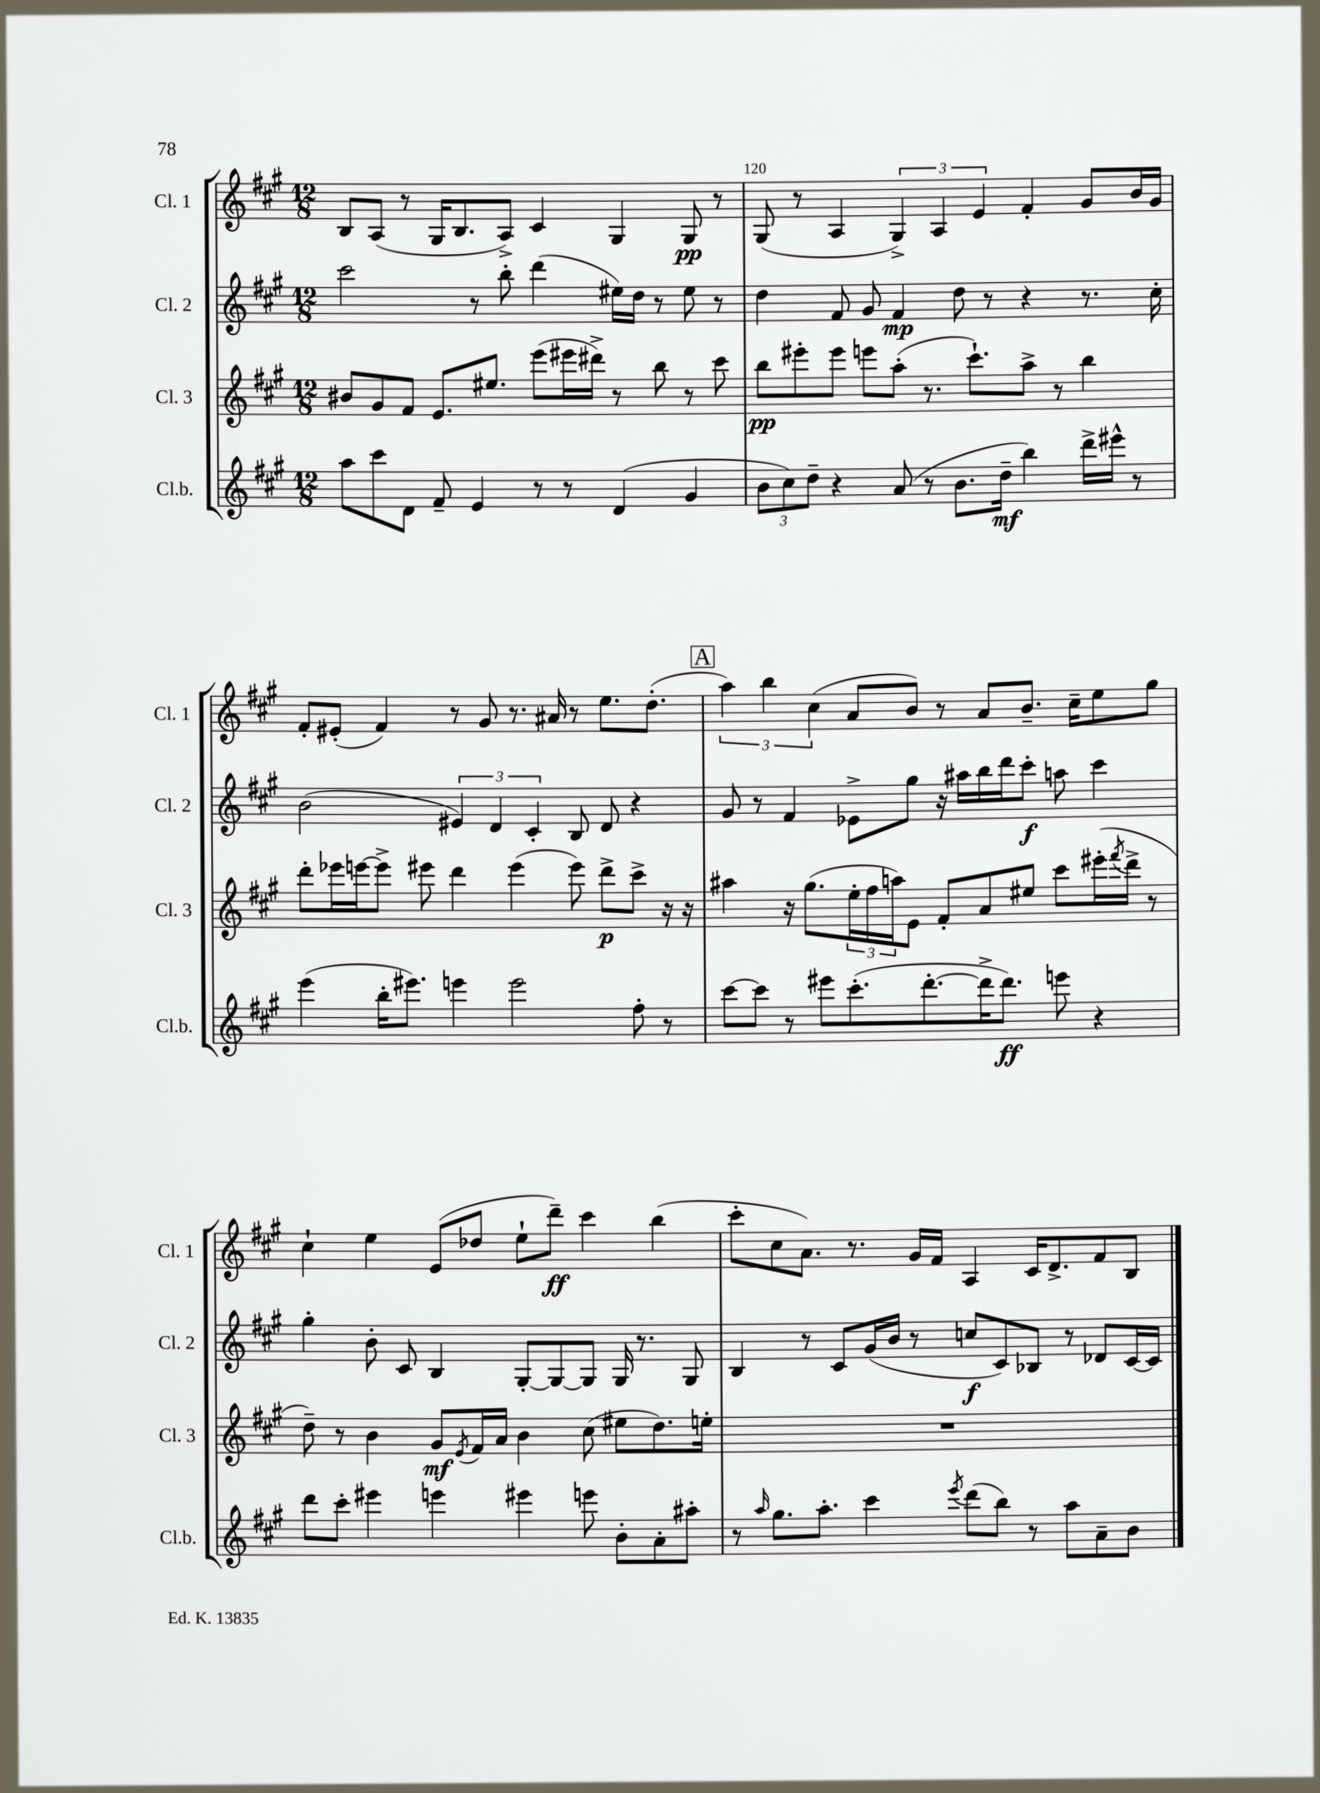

**kern	**dynam	**kern	**dynam	**kern	**dynam	**kern	**dynam
*part4	*part4	*part3	*part3	*part2	*part2	*part1	*part1
*staff4	*staff4	*staff3	*staff3	*staff2	*staff2	*staff1	*staff1
*I"Cl.b.	*	*I"Cl. 3	*	*I"Cl. 2	*	*I"Cl. 1	*
*I'Cl.b.	*	*I'Cl. 3	*	*I'Cl. 2	*	*I'Cl. 1	*
*clefG2	*	*clefG2	*	*clefG2	*	*clefG2	*
*k[f#c#g#]	*	*k[f#c#g#]	*	*k[f#c#g#]	*	*k[f#c#g#]	*
*M12/8	*	*M12/8	*	*M12/8	*	*M12/8	*
=119	=119	=119	=119	=119	=119	=119	=119
8aa\L	.	8b#X/L	.	2ccc#\	.	8B/L	.
8ccc#\	.	8g#/	.	.	.	(8A/J	.
8d\J	.	8f#/J	.	.	.	8r	.
8f#~/	.	8.e/L	.	.	.	16G#/KL	.
.	.	.	.	.	.	8.B/	.
4e/	.	.	.	8r	.	.	.
.	.	8.ee#X/J	.	.	.	.	.
.	.	.	.	8bb'\	.	8A^/J)	.
8r	.	(8eee\L	.	(4ddd\	.	4c#/	.
8r	.	16eee#X\L	.	.	.	.	.
.	.	16ddd#X^\JJ)	.	.	.	.	.
(4d/	.	8r	.	16ee#X\LL)	.	4G#/	.
.	.	.	.	16dd\JJ	.	.	.
.	.	8bb\	.	8r	.	.	.
4g#/	.	8r	.	8ee#\	.	8G#/	pp
.	.	8ccc#\	.	8r	.	8r	.
=120	=120	=120	=120	=120	=120	=120	=120
12b\L	.	8bb\L	pp	4dd\	.	(8G#/	.
12cc#\)	.	.	.	.	.	.	.
.	.	8eee#X'\	.	.	.	8r	.
12dd~\J	.	.	.	.	.	.	.
4r	.	8eee#\J	.	8f#/	.	4A/	.
.	.	8eeen\L	.	8g#/	.	.	.
(8a/	.	(8aa'\J	.	4f#/	mp	6G#^/)	.
8r	.	8.r	.	.	.	.	.
.	.	.	.	.	.	6A/	.
8.b\L	.	.	.	8dd\	.	.	.
.	.	8.ccc#`\L)	.	.	.	.	.
.	.	.	.	.	.	6e/	.
.	.	.	.	8r	.	.	.
16dd~\Jk	mf	.	.	.	.	.	.
4bb\)	.	8aa^\J	.	4r	.	4f#'/	.
.	.	8r	.	.	.	.	.
16ddd^\LL	.	4bb\	.	8.r	.	8g#/L	.
16eee#X^^\JJ	.	.	.	.	.	.	.
8r	.	.	.	.	.	16b/L	.
.	.	.	.	16cc#'\	.	16g#/JJ	.
!!LO:LB:g=z
=121	=121	=121	=121	=121	=121	=121	=121
(4eee\	.	8ddd'\L	.	(2b\	.	8f#'/L	.
.	.	16eee-X\L	.	.	.	(8e#X'/J	.
.	.	[16eeen\J	.	.	.	.	.
16bb'\KL	.	8eee^\J]	.	.	.	4f#/)	.
8.eee#X\J)	.	.	.	.	.	.	.
.	.	8eee#X\	.	.	.	.	.
4eeen\	.	4ddd\	.	6e#X/)	.	8r	.
.	.	.	.	.	.	8g#/	.
.	.	.	.	6d/	.	.	.
2eee\	.	(4eee#\	.	.	.	8.r	.
.	.	.	.	6c#'/	.	.	.
.	.	.	.	.	.	16a#X/	.
.	.	8eee#\)	.	8B/	.	8r	.
.	.	8ddd^\L	p	8d/	.	8.ee\L	.
8ff#'\	.	8ccc#^\J	.	4r	.	.	.
.	.	.	.	.	.	(8.dd'\J	.
8r	.	16r	.	.	.	.	.
.	.	16r	.	.	.	.	.
!!LO:REH:place=s1:t=A
=122	=122	=122	=122	=122	=122	=122	=122
[8ccc#\L	.	4aa#X\	.	8g#/	.	6aa\)	.
8ccc#\J]	.	.	.	8r	.	.	.
.	.	.	.	.	.	6bb\	.
8r	.	16r	.	4f#/	.	.	.
.	.	(8.gg#\L	.	.	.	.	.
.	.	.	.	.	.	(6cc#\	.
8eee#X\L	.	.	.	.	.	.	.
(8.ccc#'\	.	24ee'\L	.	8e-X^\L	.	8a/L	.
.	.	24ff#\	.	.	.	.	.
.	.	24aan\J)	.	.	.	.	.
.	.	8e\J	.	8gg#\J	.	8b/J)	.
[8.ddd'\	.	.	.	.	.	.	.
.	.	8f#'/L	.	16r	.	8r	.
.	.	.	.	16aa#X\LL	.	.	.
16ddd^\K]	.	8a/	.	16bb\	.	8a/L	.
8.ddd\J)	ff	.	.	16ddd\J	.	.	.
.	.	8ee#X/J	.	8ccc#'\J	f	8.b~/J	.
8eeen\	.	8ccc#\L	.	8aan\	.	.	.
.	.	.	.	.	.	16cc#~\KL	.
4r	.	(16eee#X'\L	.	4ccc#\	.	8ee\	.
.	.	8qfff#/	.	.	.	.	.
.	.	16ddd^\JJ	.	.	.	.	.
.	.	8r	.	.	.	8gg#\J	.
!!LO:LB:g=z
=123	=123	=123	=123	=123	=123	=123	=123
8ddd\L	.	8dd~\)	.	4gg#'\	.	4cc#`\	.
8ccc#'\J	.	8r	.	.	.	.	.
4eee#X\	.	4b\	.	8b'\	.	4ee\	.
.	.	.	.	8c#/	.	.	.
4eeen\	.	8g#/L	mf	4B/	.	(8e/L	.
.	.	8qe/	.	.	.	.	.
.	.	16f#/L	.	.	.	8dd-X/J	.
.	.	16a/JJ	.	.	.	.	.
4eee#X\	.	4b\	.	[8G#'/L	.	8ee`\L	.
.	.	.	.	8G#/_	.	8ddd~\J)	ff
8eeen\	.	(8cc#\	.	8G#/J]	.	4ccc#\	.
8b'\L	.	8ee#X\L	.	16G#/	.	.	.
.	.	.	.	8.r	.	.	.
8a'\	.	8.dd\)	.	.	.	(4bb\	.
8aa#X'\J	.	.	.	8G#/	.	.	.
.	.	16een'\Jk	.	.	.	.	.
=124	=124	=124	=124	=124	=124	=124	=124
8r	.	1.r	.	4B/	.	8ccc#'\L	.
16qqaa/	.	.	.	.	.	.	.
8.gg#\L	.	.	.	.	.	8cc#\	.
.	.	.	.	8r	.	8.a\J)	.
8.aa'\J	.	.	.	.	.	.	.
.	.	.	.	8c#/L	.	.	.
.	.	.	.	.	.	8.r	.
4ccc#\	.	.	.	(16g#/L	.	.	.
.	.	.	.	16b/JJ	.	.	.
.	.	.	.	8r	.	16g#/LL	.
.	.	.	.	.	.	16f#/JJ	.
8qeee/	.	.	.	.	.	.	.
(8ddd\L	.	.	.	8ccn/L	f	4A/	.
8bb\J)	.	.	.	8c#/)	.	.	.
8r	.	.	.	8B-X/J	.	16c#/KL	.
.	.	.	.	.	.	8.d^/	.
8aa\L	.	.	.	8r	.	.	.
8a~\	.	.	.	8d-X/L	.	8f#/	.
8b\J	.	.	.	[16c#/L	.	8B/J	.
.	.	.	.	16c#/JJ]	.	.	.
==	==	==	==	==	==	==	==
*-	*-	*-	*-	*-	*-	*-	*-
